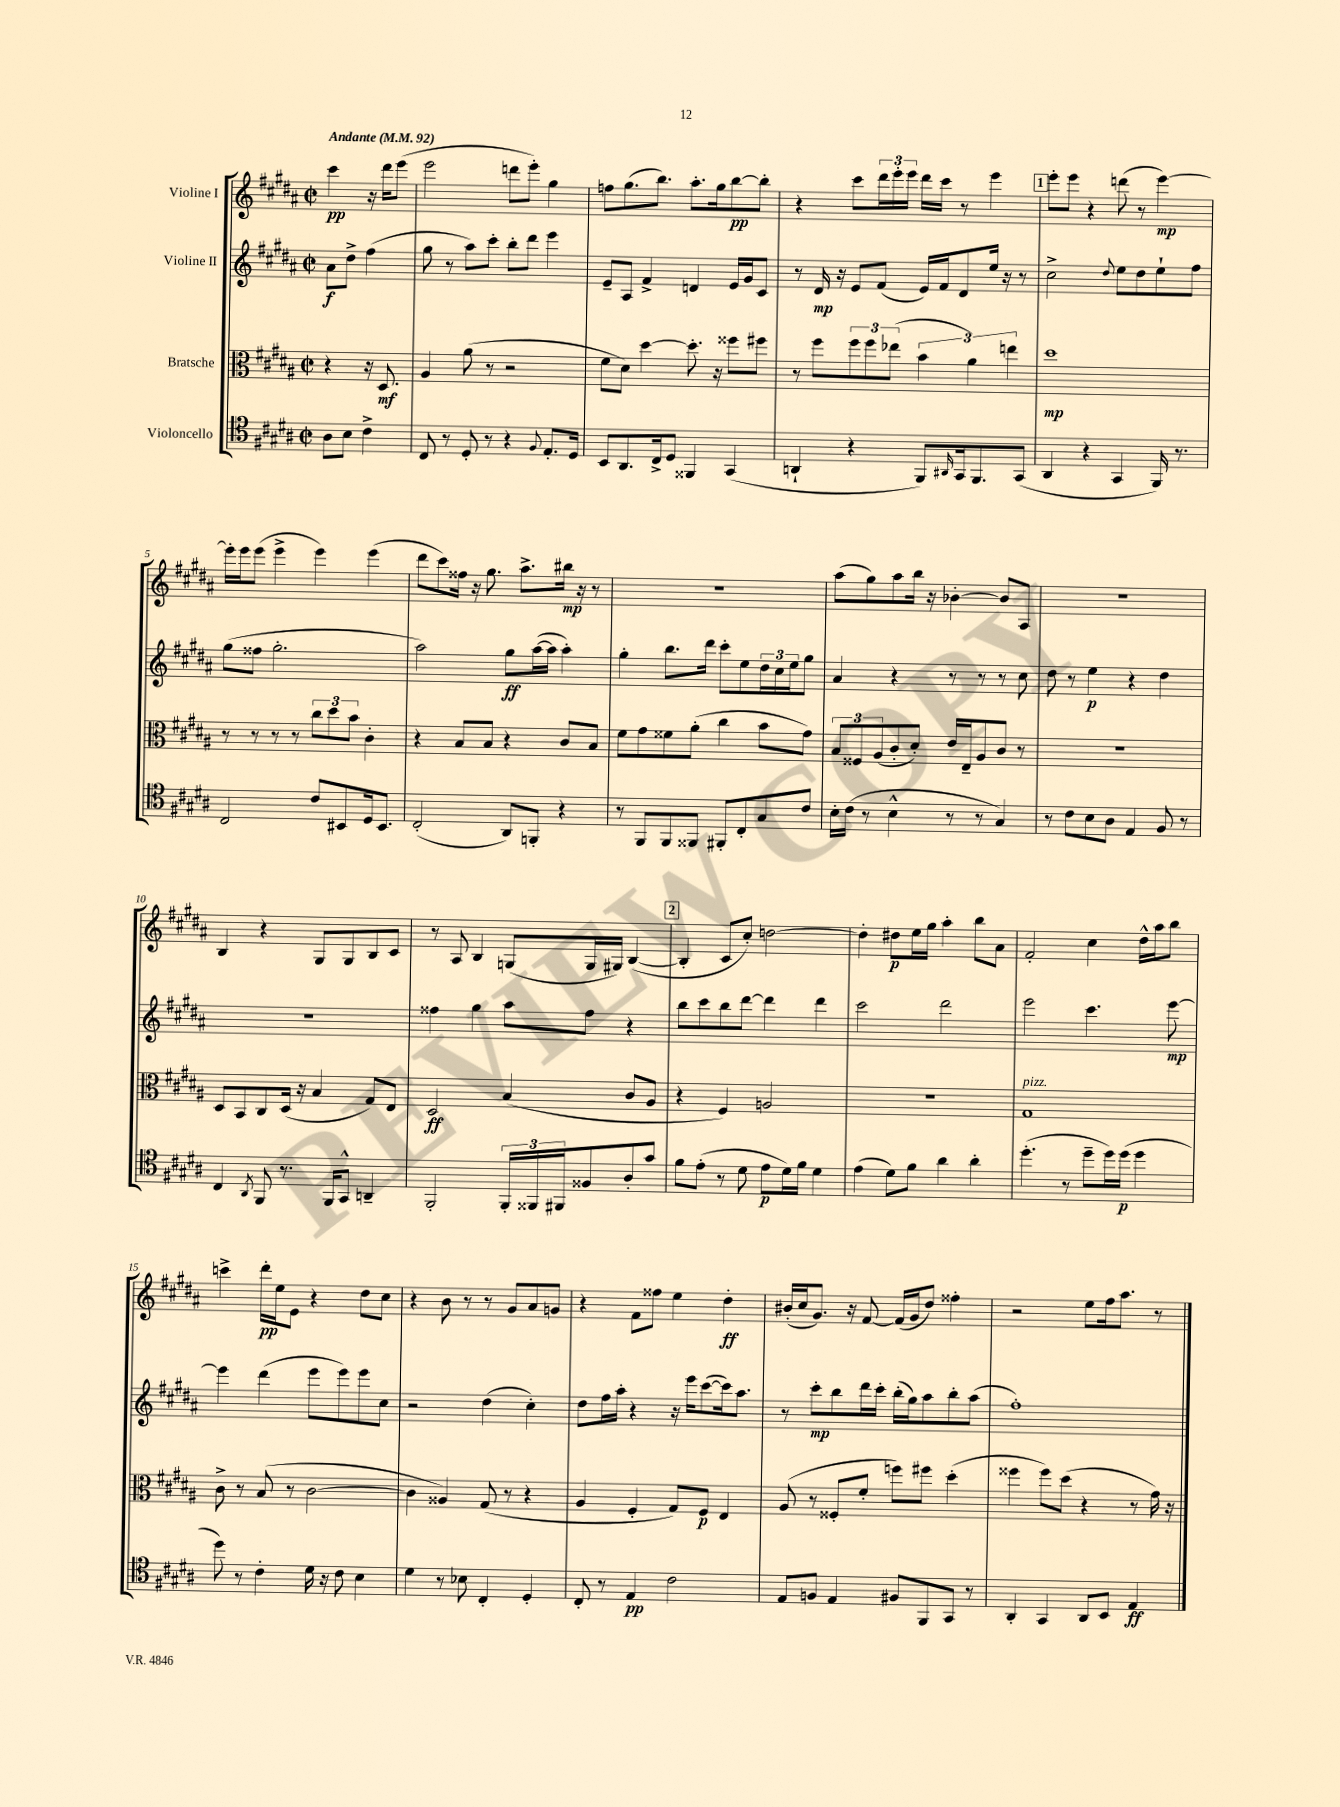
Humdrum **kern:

**kern	**dynam	**kern	**dynam	**kern	**dynam	**kern	**dynam
*part4	*part4	*part3	*part3	*part2	*part2	*part1	*part1
*staff4	*staff4	*staff3	*staff3	*staff2	*staff2	*staff1	*staff1
*I"Violoncello	*	*I"Bratsche	*	*I"Violine II	*	*I"Violine I	*
*clefC4	*	*clefC3	*	*clefG2	*	*clefG2	*
*k[f#c#g#d#a#]	*	*k[f#c#g#d#a#]	*	*k[f#c#g#d#a#]	*	*k[f#c#g#d#a#]	*
*M2/2	*	*M2/2	*	*M2/2	*	*M2/2	*
*met(c|)	*	*met(c|)	*	*met(c|)	*	*met(c|)	*
*MM92	*	*MM92	*	*MM92	*	*MM92	*
=	=	=	=	=	=	=	=
!	!	!	!	!	!	!LO:TX:a:B:t=Andante	!
8A#\L	.	4r	.	8a#\L	f	4ccc#\	pp
8B\J	.	.	.	8dd#^\J	.	.	.
4c#^\	.	16r	.	(4ff#\	.	16r	.
.	.	8.D#/	mf	.	.	16ddd#\KL	.
.	.	.	.	.	.	(8eee\J	.
=1	=1	=1	=1	=1	=1	=1	=1
8C#/	.	4A#/	.	8gg#\	.	2eee\	.
8r	.	.	.	8r	.	.	.
8D#'/	.	(8a#\	.	8aa#\L)	.	.	.
8r	.	8r	.	8ccc#'\J	.	.	.
4r	.	2r	.	8bb'\L	.	8dddn\L	.
.	.	.	.	8ddd#\J	.	8eee'\J)	.
8qqF#/	.	.	.	.	.	.	.
8.E'/L	.	.	.	4eee\	.	4gg#\	.
16D#/Jk	.	.	.	.	.	.	.
=2	=2	=2	=2	=2	=2	=2	=2
8BB/L	.	8f#\L	.	8e~/L	.	8ffn\L	.
8.AA#/	.	8d#\J)	.	8A#/J	.	(8.gg#\	.
.	.	[4dd#\	.	4f#^/	.	.	.
16C#^/k	.	.	.	.	.	8.bb\J)	.
8D#/J	.	.	.	.	.	.	.
4FF##X/	.	8.dd#'\]	.	4dn/	.	8.aa#'\L	.
.	.	16r	.	.	.	16gg#\k	.
(4GG#/	.	8ff##X\L	.	16e/LL	.	[8bb\	pp
.	.	.	.	16g#/J	.	.	.
.	.	8ff#X\J	.	8c#/J	.	8bb'\J]	.
=3	=3	=3	=3	=3	=3	=3	=3
4AAn`/	.	8r	.	8r	.	4r	.
.	.	8ff#\L	.	16d#/	mp	.	.
.	.	.	.	16r	.	.	.
4r	.	12ff#\	.	8e/L	.	8ccc#\L	.
.	.	12ff#\	.	.	.	.	.
.	.	.	.	(8f#/J	.	24ddd#\L	.
.	.	(12ee-X\J	.	.	.	24eee'\	.
.	.	.	.	.	.	24eee\JJ	.
8FF#/L)	.	6b\	.	16e/LL)	.	16ddd#\LL	.
.	.	.	.	16f#/J	.	16ccc#\JJ	.
16qqAA#X/	.	.	.	.	.	.	.
16GG#/k	.	.	.	8d#/	.	8r	.
.	.	6a#\)	.	.	.	.	.
8.FF#/	.	.	.	.	.	.	.
.	.	.	.	16ee/Jk	.	4eee\	.
.	.	.	.	16r	.	.	.
.	.	6een\	.	.	.	.	.
(8GG#/J	.	.	.	8r	.	.	.
!!LO:REH:place=s1:t=1
=4	=4	=4	=4	=4	=4	=4	=4
4AA#/	.	1dd#	mp	2cc#^\	.	8eee'\L	.
.	.	.	.	.	.	8eee\J	.
4r	.	.	.	.	.	4r	.
.	.	.	.	8qqdd#/	.	.	.
4GG#/	.	.	.	8ee\L	.	(8dddn\	.
.	.	.	.	8dd#\	.	8r	.
16FF#/)	.	.	.	8ee`\	.	[4eee\)	mp
8.r	.	.	.	.	.	.	.
.	.	.	.	8ff#\J	.	.	.
!!LO:LB:g=z
=5	=5	=5	=5	=5	=5	=5	=5
2C#/	.	8r	.	(8gg#\L	.	16eee'\LL]	.
.	.	.	.	.	.	16eee\J	.
.	.	8r	.	8ff##X\J	.	(8eee\J	.
.	.	8r	.	2.gg#'\	.	4eee^\	.
.	.	8r	.	.	.	.	.
8c#/L	.	12cc#\L	.	.	.	4eee\)	.
.	.	12dd#\	.	.	.	.	.
8BB#X/	.	.	.	.	.	.	.
.	.	12b\J	.	.	.	.	.
16D#/k	.	4c#'\	.	.	.	(4eee\	.
8.BB#/J	.	.	.	.	.	.	.
=6	=6	=6	=6	=6	=6	=6	=6
(2C#'/	.	4r	.	2aa#\)	.	8ddd#\L	.
.	.	.	.	.	.	8ccc#\)	.
.	.	8B/L	.	.	.	16ff##X\Jk	.
.	.	.	.	.	.	16r	.
.	.	8B/J	.	.	.	8.gg#\	.
8AA#/L)	.	4r	.	8gg#\L	ff	.	.
.	.	.	.	.	.	8.aa#^\L	.
8FFn'/J	.	.	.	([16aa#\L	.	.	.
.	.	.	.	16aa#\JJ]	.	.	.
4r	.	8c#/L	.	4aa#'\)	.	16bb#X\Jk	mp
.	.	.	.	.	.	16r	.
.	.	8B/J	.	.	.	8r	.
=7	=7	=7	=7	=7	=7	=7	=7
8r	.	8f#\L	.	4gg#'\	.	1r	.
8FF#/L	.	8g#\	.	.	.	.	.
8FF#/	.	8f##X\	.	8.bb\L	.	.	.
8FF##X/J	.	(8a#'\J	.	.	.	.	.
.	.	.	.	16ddd#\Jk	.	.	.
8FF#X'/L	.	4cc#\	.	8ccc#'\L	.	.	.
8C#'/	.	.	.	8ee\	.	.	.
8G#/	.	8b\L	.	24dd#\L	.	.	.
.	.	.	.	24cc#\	.	.	.
.	.	.	.	24ee\J	.	.	.
8c#/J	.	8g#\J)	.	8gg#\J	.	.	.
=8	=8	=8	=8	=8	=8	=8	=8
16B'\LL	.	12B/L	.	4a#/	.	(8aa#\L	.
(16c#\JJ	.	.	.	.	.	.	.
.	.	12F##X/	.	.	.	.	.
8r	.	.	.	.	.	8gg#\)	.
.	.	(12A#/	.	.	.	.	.
4B^^\	.	8c#'/	.	4r	.	8aa#\	.
.	.	8d#'/J)	.	.	.	16bb\Jk	.
.	.	.	.	.	.	16r	.
8r	.	16e/LL	.	8r	.	[4b-X'\	.
.	.	16E~/J	.	.	.	.	.
8r	.	8A#/	.	8r	.	.	.
4G#/)	.	8c#/J	.	8r	.	8b-/L]	.
.	.	8r	.	8cc#\	.	8A#/J	.
=9	=9	=9	=9	=9	=9	=9	=9
8r	.	1r	.	8dd#\	.	1r	.
8c#\L	.	.	.	8r	.	.	.
8B\	.	.	.	4ee\	p	.	.
8A#\J	.	.	.	.	.	.	.
4E/	.	.	.	4r	.	.	.
8F#/	.	.	.	4dd#\	.	.	.
8r	.	.	.	.	.	.	.
!!LO:LB:g=z
=10	=10	=10	=10	=10	=10	=10	=10
4C#/	.	8D#/L	.	1r	.	4B/	.
.	.	8BB/	.	.	.	.	.
8qAA#/	.	.	.	.	.	.	.
8FF#/	.	8C#/	.	.	.	4r	.
8.r	.	(16D#/Jk	.	.	.	.	.
.	.	16r	.	.	.	.	.
.	.	4B/	.	.	.	8G#/L	.
16FF#/KL	.	.	.	.	.	.	.
8GG#^^/J	.	.	.	.	.	8G#/	.
4AAn~/	.	8G#/L)	.	.	.	8B/	.
.	.	8E/J	.	.	.	8c#/J	.
=11	=11	=11	=11	=11	=11	=11	=11
2FF#'/	.	2D#/	ff	4ff##X\	.	8r	.
.	.	.	.	.	.	8A#/	.
.	.	.	.	4gg#\	.	4B/	.
24FF#'/LL	.	(4B/	.	8aa#\L	.	(8Gn/L	.
24FF##X/	.	.	.	.	.	.	.
24FF#X/J	.	.	.	.	.	.	.
8F##X/	.	.	.	8ff##\J	.	16G/L	.
.	.	.	.	.	.	16G#X/JJ)	.
8A#'/	.	8c#/L	.	4r	.	([4B/	.
8g#/J	.	8A#/J	.	.	.	.	.
!!LO:REH:place=s1:t=2
=12	=12	=12	=12	=12	=12	=12	=12
8f#\L	.	4r	.	8bb\L	.	4B'/]	.
(8e'\J	.	.	.	8ccc#\	.	.	.
8r	.	4F#/)	.	8bb\	.	8c#/L	.
8d#\	.	.	.	[8ddd#\J	.	8cc#'/J)	.
8e\L	p	2An/	.	4ddd#\]	.	[2ddn\	.
16d#\L)	.	.	.	.	.	.	.
16f#\JJ	.	.	.	.	.	.	.
4d#\	.	.	.	4ddd#\	.	.	.
=13	=13	=13	=13	=13	=13	=13	=13
(4e\	.	1r	.	2ccc#\	.	4dd'\]	.
8d#\L)	.	.	.	.	.	8dd#X\L	p
8f#\J	.	.	.	.	.	16ee\L	.
.	.	.	.	.	.	16gg#\JJ	.
4a#\	.	.	.	2ddd#\	.	4aa#'\	.
4a#'\	.	.	.	.	.	8bb\L	.
.	.	.	.	.	.	8a#\J	.
=14	=14	=14	=14	=14	=14	=14	=14
!	!	!LO:TX:a:i:t=pizz.	!	!	!	!	!
(4.dd#'\	.	1G#	.	2eee\	.	2f#'/	.
8r	.	.	.	.	.	.	.
8dd#~\L	.	.	.	4.ccc#\	.	4cc#\	.
16dd#\L)	.	.	.	.	.	.	.
(16dd#\JJ	p	.	.	.	.	.	.
4dd#\	.	.	.	.	.	16dd#^^\LL	.
.	.	.	.	.	.	16aa#\J	.
.	.	.	.	[8eee\	mp	8bb\J	.
!!LO:LB:g=z
=15	=15	=15	=15	=15	=15	=15	=15
8dd#\)	.	8c#^\	.	4eee\]	.	4cccn^\	.
8r	.	8r	.	.	.	.	.
4c#'\	.	(8B/	.	(4ddd#\	.	16ddd#'\LL	pp
.	.	.	.	.	.	16ee\J	.
.	.	8r	.	.	.	8e\J	.
16d#\	.	[2c#\	.	8eee\L	.	4r	.
16r	.	.	.	.	.	.	.
8c#\	.	.	.	8eee\)	.	.	.
4B\	.	.	.	8eee\	.	8dd#\L	.
.	.	.	.	8cc#\J	.	8cc#\J	.
=16	=16	=16	=16	=16	=16	=16	=16
4d#\	.	4c#\]	.	2r	.	4r	.
8r	.	4A##X/)	.	.	.	8b\	.
8B-X\	.	.	.	.	.	8r	.
4C#'/	.	(8G#/	.	(4dd#\	.	8r	.
.	.	8r	.	.	.	8g#/L	.
4D#'/	.	4r	.	4cc#'\)	.	8a#/	.
.	.	.	.	.	.	8gn/J	.
=17	=17	=17	=17	=17	=17	=17	=17
8C#'/	.	4A#/	.	8dd#\L	.	4r	.
8r	.	.	.	16ff#\L	.	.	.
.	.	.	.	16aa#'\JJ	.	.	.
4E/	pp	4F#'/	.	4r	.	8f#\L	.
.	.	.	.	.	.	8ff##X\J	.
2c#\	.	8G#/L)	.	16r	.	4ee\	.
.	.	.	.	16eee\KL	.	.	.
.	.	8F#/J	p	([8ccc#\	.	.	.
.	.	4E/	.	16ccc#\k])	.	4dd#'\	ff
.	.	.	.	8.aa#\J	.	.	.
=18	=18	=18	=18	=18	=18	=18	=18
8E/L	.	(8A#/	.	8r	.	(16b#X'/LL	.
.	.	.	.	.	.	16cc#/J	.
8Fn/J	.	8r	.	8ccc#'\L	mp	8.g#/J)	.
4E/	.	8F##X'/L	.	8bb\	.	.	.
.	.	.	.	.	.	16r	.
.	.	8f#'/J	.	16ddd#\L	.	[8f#/	.
.	.	.	.	16ccc#'\JJ	.	.	.
8F#X/L	.	8ffn\L)	.	(16bb'\LL	.	(16f#/LL]	.
.	.	.	.	16gg#\J)	.	16g#/J	.
8FF#/	.	8ff#X\J	.	8aa#\	.	8dd#/J)	.
8GG#/J	.	(4dd#'\	.	8bb'\	.	4ff##X'\	.
8r	.	.	.	(8aa#\J	.	.	.
=19	=19	=19	=19	=19	=19	=19	=19
4AA#'/	.	4ff##X\	.	1ff#')	.	2r	.
4GG#/	.	8ff##\L)	.	.	.	.	.
.	.	(8dd#\J	.	.	.	.	.
8AA#/L	.	4r	.	.	.	8ee\L	.
8BB/J	.	.	.	.	.	16ff#\k	.
.	.	.	.	.	.	8.aa#\J	.
4E/	ff	8r	.	.	.	.	.
.	.	16g#\)	.	.	.	8r	.
.	.	16r	.	.	.	.	.
==	==	==	==	==	==	==	==
*-	*-	*-	*-	*-	*-	*-	*-
